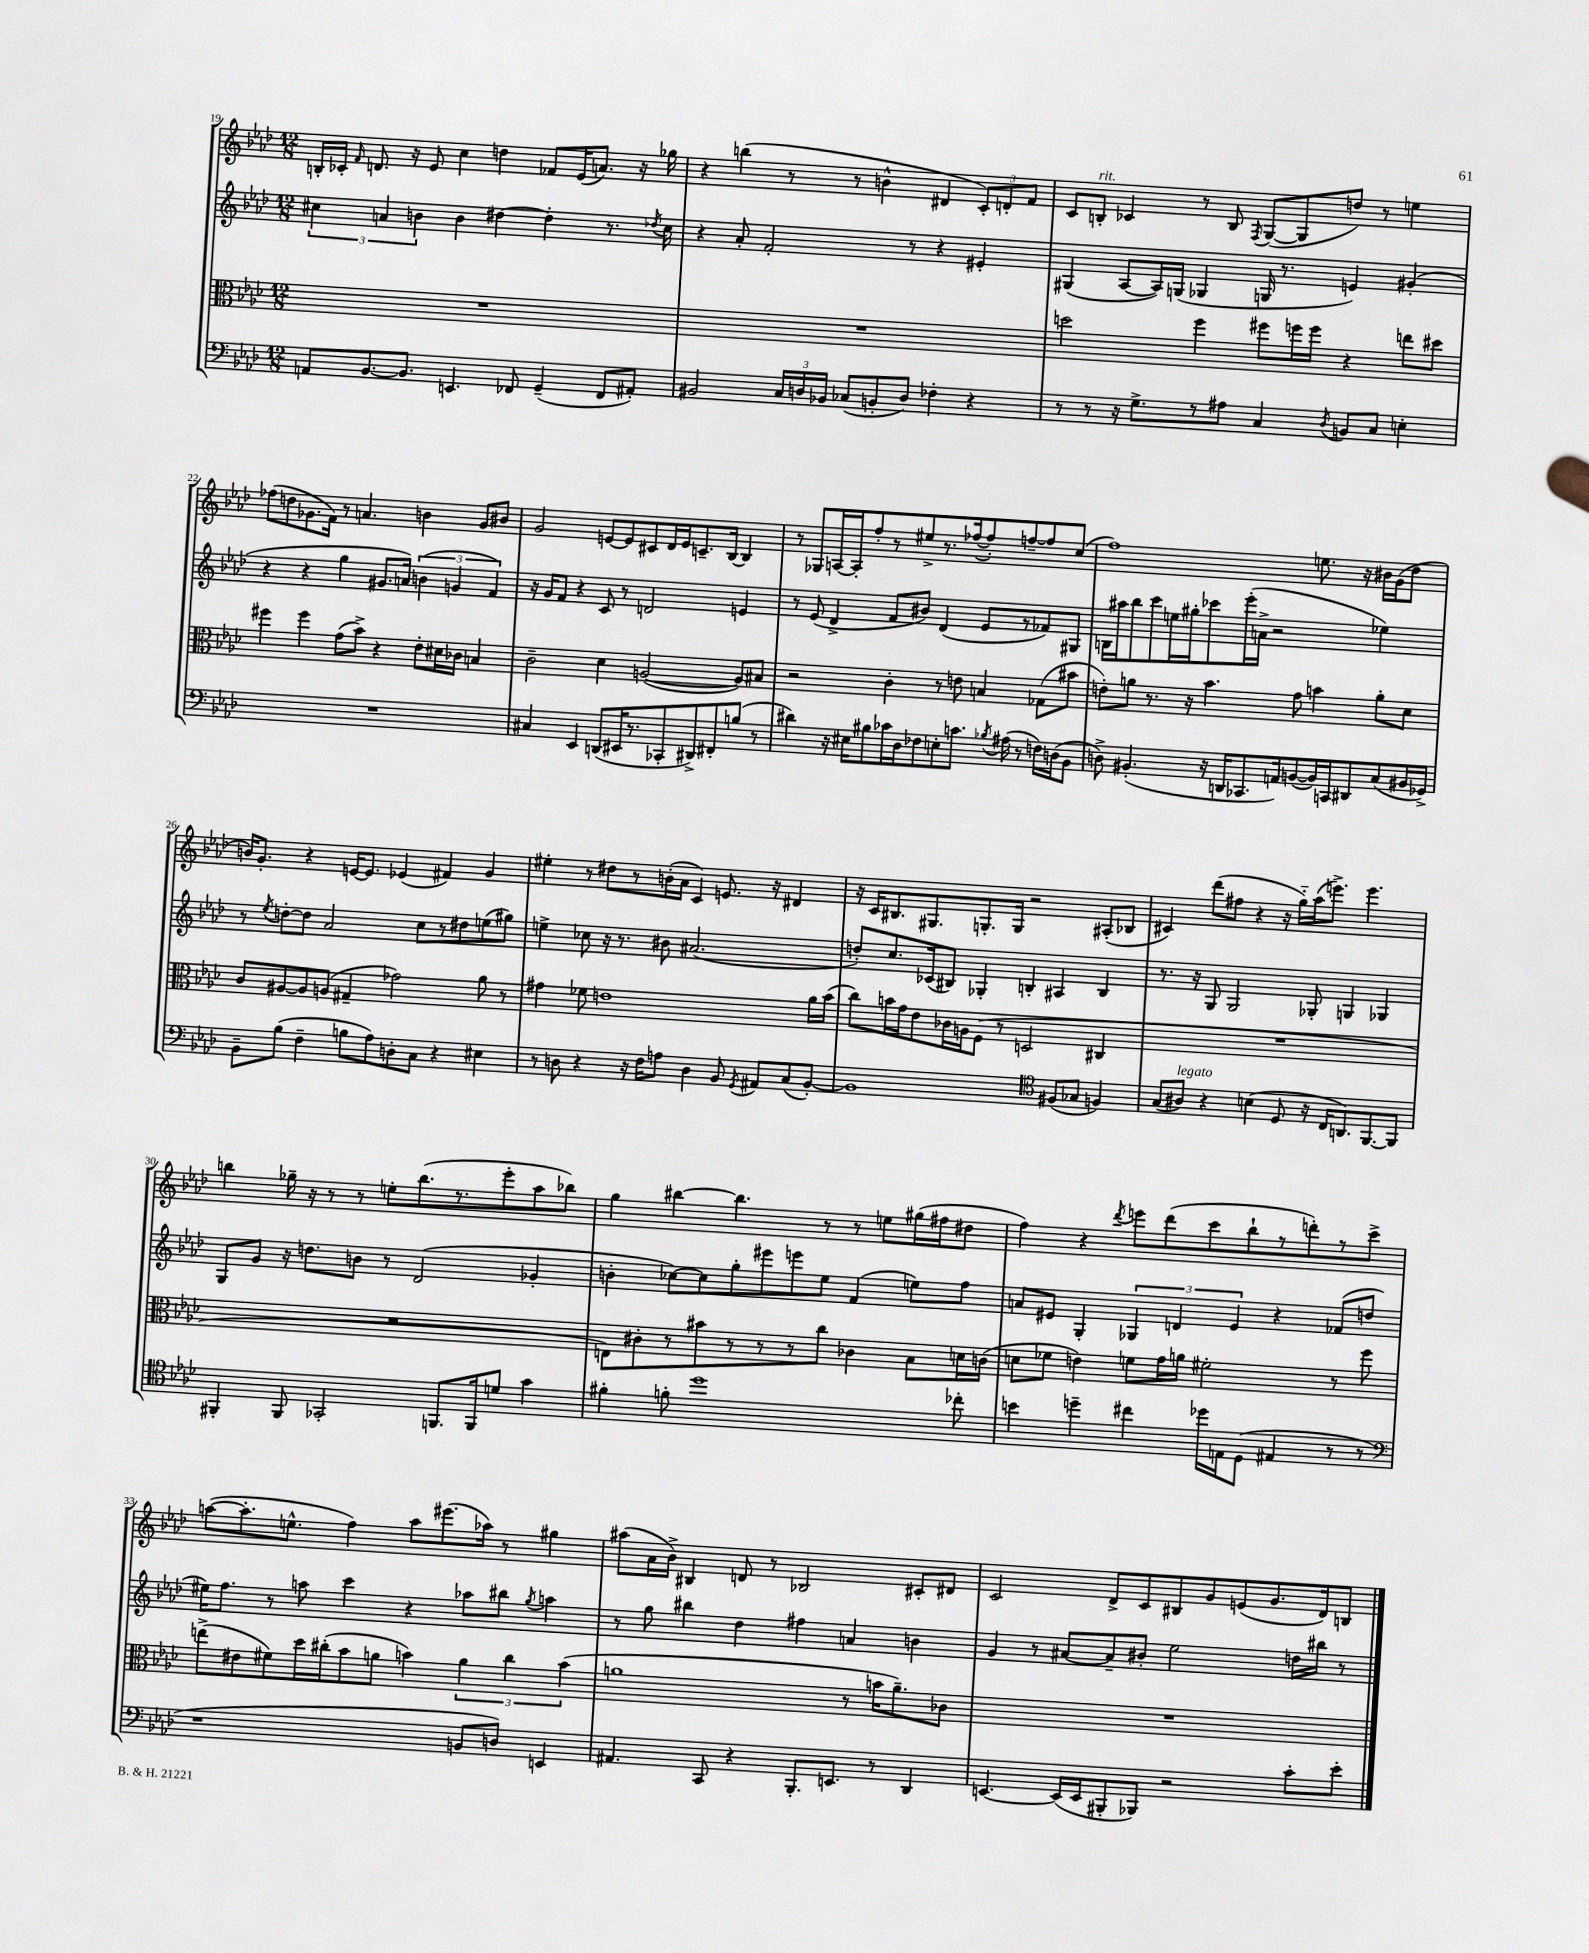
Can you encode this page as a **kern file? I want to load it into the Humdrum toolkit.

**kern	**kern	**kern	**kern
*part4	*part3	*part2	*part1
*staff4	*staff3	*staff2	*staff1
*clefF4	*clefC3	*clefG2	*clefG2
*k[b-e-a-d-]	*k[b-e-a-d-]	*k[b-e-a-d-]	*k[b-e-a-d-]
*M12/8	*M12/8	*M12/8	*M12/8
=19	=19	=19	=19
8AAn/L	1.r	6cc#X\	16Bn'/LL
.	.	.	16c-X'/JJ
.	.	.	16qqf/
[8.BB-/	.	.	8.dn/
.	.	6an/	.
8.BB-/J]	.	.	16r
.	.	6bn\	.
.	.	.	8e-/
4.EEn/	.	4b\	4cc\
.	.	[4dd#X\	4ddn\
8FF-X/	.	.	.
(4GG~/	.	4dd#'\]	8f-X/L
.	.	.	(16e-/K
.	.	.	8.an/J)
8FF-/L	.	8.r	.
8AA#X'/J)	.	.	16r
.	.	8qdd-X/	.
.	.	16cc#\	16gg-X\
=20	=20	=20	=20
2BB#X/	1.r	4r	4r
.	.	8a-'/	(4bbn\
.	.	2f'/	.
24C/LL	.	.	8r
24Dn/	.	.	.
24BB-X/JJ	.	.	.
(8C-X/L	.	.	8r
8BBn'/	.	.	4bn^^\
8D/J)	.	8r	.
4F-X'\	.	4r	4d#X/
4r	.	4e#X'/	12c'/L)
.	.	.	12dn'/
.	.	.	12f/J
=21	=21	=21	=21
8r	2ddn\	(4G#X/	8c/L
!	!	!	!LO:TX:a:i:t=rit.
8r	.	.	8Bn'/J
16r	.	[8A-/L	4c-X/
8.G^\L	.	.	.
.	.	16A-/L])	.
.	.	(16Gn/JJ	.
8r	4ff\	4G-X/	8r
8A#X\J	.	.	8B/
.	.	.	8qF/
4C/	8ff#X\L	16Gn/	([8G/L
.	.	8.r	.
.	16ffn\L	.	8G/]
.	16ff\JJ	.	.
8qD-/	.	.	.
8BBn/L	4r	4en/)	8ddn/J)
8C/J	.	.	8r
4En'\	8een\L	(4g#X'/	4een\
.	8dd#X\J	.	.
!!LO:LB:g=z
=22	=22	=22	=22
1.r	4ff#X\	4r	(8ff-X\L
.	.	.	8ddn\
.	4ff#\	4r	8.g-X\
.	.	.	16f\Jk)
.	(8g\L	4gg\	8r
.	8b-^\J)	.	4.an/
.	4r	8.g#X/L	.
.	.	16an/Jk)	.
.	8e-'\L	(6bn\	4bn\
.	16d#X\L	.	.
.	.	6gn/	.
.	16c-X\JJ	.	.
.	4Bn/	.	8g-/L
.	.	6f/)	.
.	.	.	8b#X/J
=23	=23	=23	=23
4C#X/	2c~\	16r	2g/
.	.	16g/KL	.
.	.	8f/J	.
4EE-/	.	4r	.
(8DDn/L	4d-\	8c/	[8en/L
16EE#X/K	.	8r	8e/]
8.r	.	.	.
.	([2An/	2dn/	8c#X/
8CC-X'/	.	.	16d-/L
.	.	.	16e/J
8DD#X^/)	.	.	8.cn~/
8FF#X'/	.	.	.
.	.	.	[16B-/Jk
(8Bn/J	8A/L])	4en/	4B-/]
8r	8B#X/J	.	.
=24	=24	=24	=24
4d#X\)	2r	8r	8r
.	.	(8e-/	8G-X/L
16r	.	4d-^/	[16An/L
16E#X\KL	.	.	16A'/J]
8B#X\	.	.	8ff'/
16c-X\L	4c'\	8f/L	8r
16D-\J	.	.	.
8F-X\	.	8b#X/J)	8ee#X^/
8En'\	8r	(4d-/	8.r
8.cn\J	8en\	.	.
.	.	.	([16ff-X/k
.	4Bn/	8e-/L	8ff-'/])
8qB-X/	.	.	.
(16A#X\	.	.	.
8r	.	8r	[8ffn~/
16Fn\LL)	(8G-X\L	8f-X/)	8ff/]
(16Dn\J	.	.	.
8BB-\J	8b#X\J	8G#X/J	(8cc/J
=25	=25	=25	=25
8Dn^\)	8en'\L)	16Bn\LL	1ff)
.	.	16aa#X\J	.
(4.BB#X'/	8an\J	8bb-\	.
.	8.r	8ccc\	.
.	.	16een\L	.
.	16r	16gg#X'\J	.
16r	4.b-\	8ccc-X\	.
16DDn/KL	.	.	.
8.CC-X/	.	(16eee-'\L	.
.	.	16an^\JJ	.
.	.	2r	.
16AAn/k)	.	.	.
([8BBn/	8g\	.	.
16BB/L])	4bn\	.	8.een\
16CCn/J	.	.	.
8DD#X/	.	.	.
.	.	.	16r
(8C/	8a'\L	4ee-X\)	16b#X\LL
.	.	.	(16g\J
16BB#X/L	8d-\J	.	8dd-\J
16GG-X^/JJ)	.	.	.
!!LO:LB:g=z
=26	=26	=26	=26
8BB-~\L	8c/L	8r	16bn/KL)
.	.	.	8.g'/J
.	.	8qee-/	.
(8B-\J	[8A#X/	[8ddn'\L	.
4F~\	8A#/]	8dd\J]	4r
.	(8An/J	2a-/	.
8Bn\L	4G#X~/	.	[16en/KL
.	.	.	8.e/J]
8A-\)	.	.	.
8Dn'\	2g-X\)	.	(4e-X/
8C\J	.	8cc\L	.
4r	.	8r	4f#X/)
.	.	8dd#X\	.
4E#X\	8a-\	(8een\	4g/
.	8r	8gg#X\J)	.
=27	=27	=27	=27
8r	4g#X\	4een^\	4ee#X'\
8Dn\	.	.	.
4r	8f-X\	8cc-X\	8r
.	1en	16r	8dd#X\L
.	.	8.r	.
16r	.	.	8r
16F\KL	.	.	.
8An\J	.	8b#X\	(16bn'\L
.	.	.	16a-\JJ
4D\	.	(2.a#X/	4c/)
8BB-/	.	.	8.en/
8qGG/	.	.	.
8AA#X/L	.	.	.
.	.	.	16r
(8C/	.	.	4d#X/
[8BB-'/J)	16a-\LL	.	.
.	(16b-\JJ	.	.
=28	=28	=28	=28
1BB-]	8cc\L)	8ddn'/L)	16r
.	.	.	16c/KL
.	16bn\L	8.cc/	8.B#X/
.	16g\J	.	.
.	8e-\	.	.
.	.	(16c-X/k	8.G#X/
.	16c-X\L	8B#X/J)	.
.	16An\J	.	.
.	(8F\J	4G-X'/	8.Gn'/
.	8r	.	.
.	.	.	16G/Jk
.	2Dn/	4Bn'/	2r
*clefC4	*	*	*
(8F#X/L	.	4A#X/	.
8G-X/J	.	.	.
4Fn/)	4C#X/	4B/	(8A#X'/L
.	.	.	8B-X/J
=29	=29	=29	=29
(8G/L	1.r	8.r	4c#X/)
!LO:TX:a:i:t=legato	!	!	!
8A#X/J)	.	.	.
.	.	16r	.
4r	.	8G/	(8ddd-\L
.	.	2G/	8ff#X\J
(4Bn\	.	.	4r
8D-/	.	.	16r
.	.	.	16gg\LL)
16r	.	8G-X'/	(16aa-\J
16C/KL	.	.	8.eeen^\J)
8.AAn/)	.	4Gn/	.
.	.	.	4.eee\
[8.FF/	.	.	.
.	.	4G-X/	.
8FF/J]	.	.	.
!!LO:LB:g=z
=30	=30	=30	=30
4FF#X'/	1.r	8G/L	4bbn\
.	.	8g/J	.
8FF#/	.	16r	16gg-X~\
.	.	8.ddn\L	16r
2GG-X'/	.	.	8r
.	.	8bn\J	8r
.	.	8r	8een'\L
.	.	(2d-/	(8.bb\
8.FFn/L	.	.	.
.	.	.	8.r
16FF/k	.	.	.
8dn/J	.	.	8eee-'\
4g\	.	4g-X'/	8aa-\
.	.	.	8bb-X\J)
=31	=31	=31	=31
4f#X'\	8En\L)	4bn'\	4gg\
.	8c#X'\	.	.
8fn'\	8r	[8cc-X\L)	[4bb#X\
1dd-	8b#X\	8cc-\]	.
.	8r	8gg'\	4.bb#\]
.	8r	8eee#X\	.
.	8r	8eeen\	.
.	8cc\J	8ee-\J	8r
.	4c-X\	(4f/	8r
.	.	.	8een\L
.	8B-\L	8een\L)	(16gg#X\L
.	.	.	16ff#X\J
8cc-X'\	16dn\L	8ff\J	8dd#X\J
.	(16cn\JJ	.	.
=32	=32	=32	=32
4bn\	8dn\L	8an/L	4ff\)
.	8f-X\J	8e#X/J	.
4ddn~\	4en\)	4G'/	4r
.	.	.	8qddd-/
4cc#X\	8fn\L	6G-X/	8eeen\L
.	16g\L	.	(8ddd-\
.	.	6dn/	.
.	16an\JJ	.	.
16dd-X\LL	2f#X'\	.	8ccc\
16En\J	.	.	.
.	.	6e#/	.
(8D-\J	.	.	8bb-`\
4E#X/	.	4r	8r
.	.	.	8dddn'\)
8r	8r	(8f-X/L	8r
8r	8ff\	8ddn/J	8ccc^\J
!!LO:LB:g=z
=33	=33	=33	=33
*clefF4	*	*	*
1r	(8een^\L	16ee#X\KL)	([8aan\L
.	.	8.ff\J	.
.	8e#X\	.	8.aa'\]
.	8f#X\)	8r	.
.	.	.	8.een^^\J
.	16dd-\L	8aan\	.
.	(16cc#X'\J	.	.
.	8b-\	4ccc\	4ff\)
.	8an\J	.	.
.	4bn\)	4r	8aa\L
.	.	.	(8.eee#X\
8BBn/L	6a\	8aa-X\L	.
.	.	.	16aa-X\Jk)
8Dn/J)	.	8bb#X\J	8r
.	6cc#\	.	.
.	.	8qgg/	.
4EEn/	.	4aan\	4gg#X\
.	(6b\	.	.
=34	=34	=34	=34
4.AA#X/	1an	8r	(8aa#X\L
.	.	8gg\	16a-\L
.	.	.	16b-^\JJ)
.	.	4bb#X\	4B#X/
8CC/	.	.	.
4r	.	4dd-\	8dn/
.	.	.	8r
8.BBB-'/L	.	4ff#X\	2B-X/
8.EEn/J	.	.	.
.	8r	4an/	.
8r	16bn\KL	.	.
.	8.a~\)	.	.
4DD-/	.	4bn\	8c#X'/L
.	8c-X\J	.	8d#X/J
=35	=35	=35	=35
[4.EEn/	1.r	4g/	2c/
.	.	8r	.
(16EE/LL]	.	[8a#X/L	.
16EE/J	.	.	.
8BBB#X'/	.	8a#~/]	8d-^/L
8BBB-X/J)	.	8b#X'/J	8c/
2r	.	2ee-\	8B#X/
.	.	.	8g/
.	.	.	(8en/
.	.	.	8.g/
8c'\L	.	16ddn\LL	.
.	.	16bb#X\JJ	16d-/k)
8e-'\J	.	8r	8Bn/J
==	==	==	==
*-	*-	*-	*-
